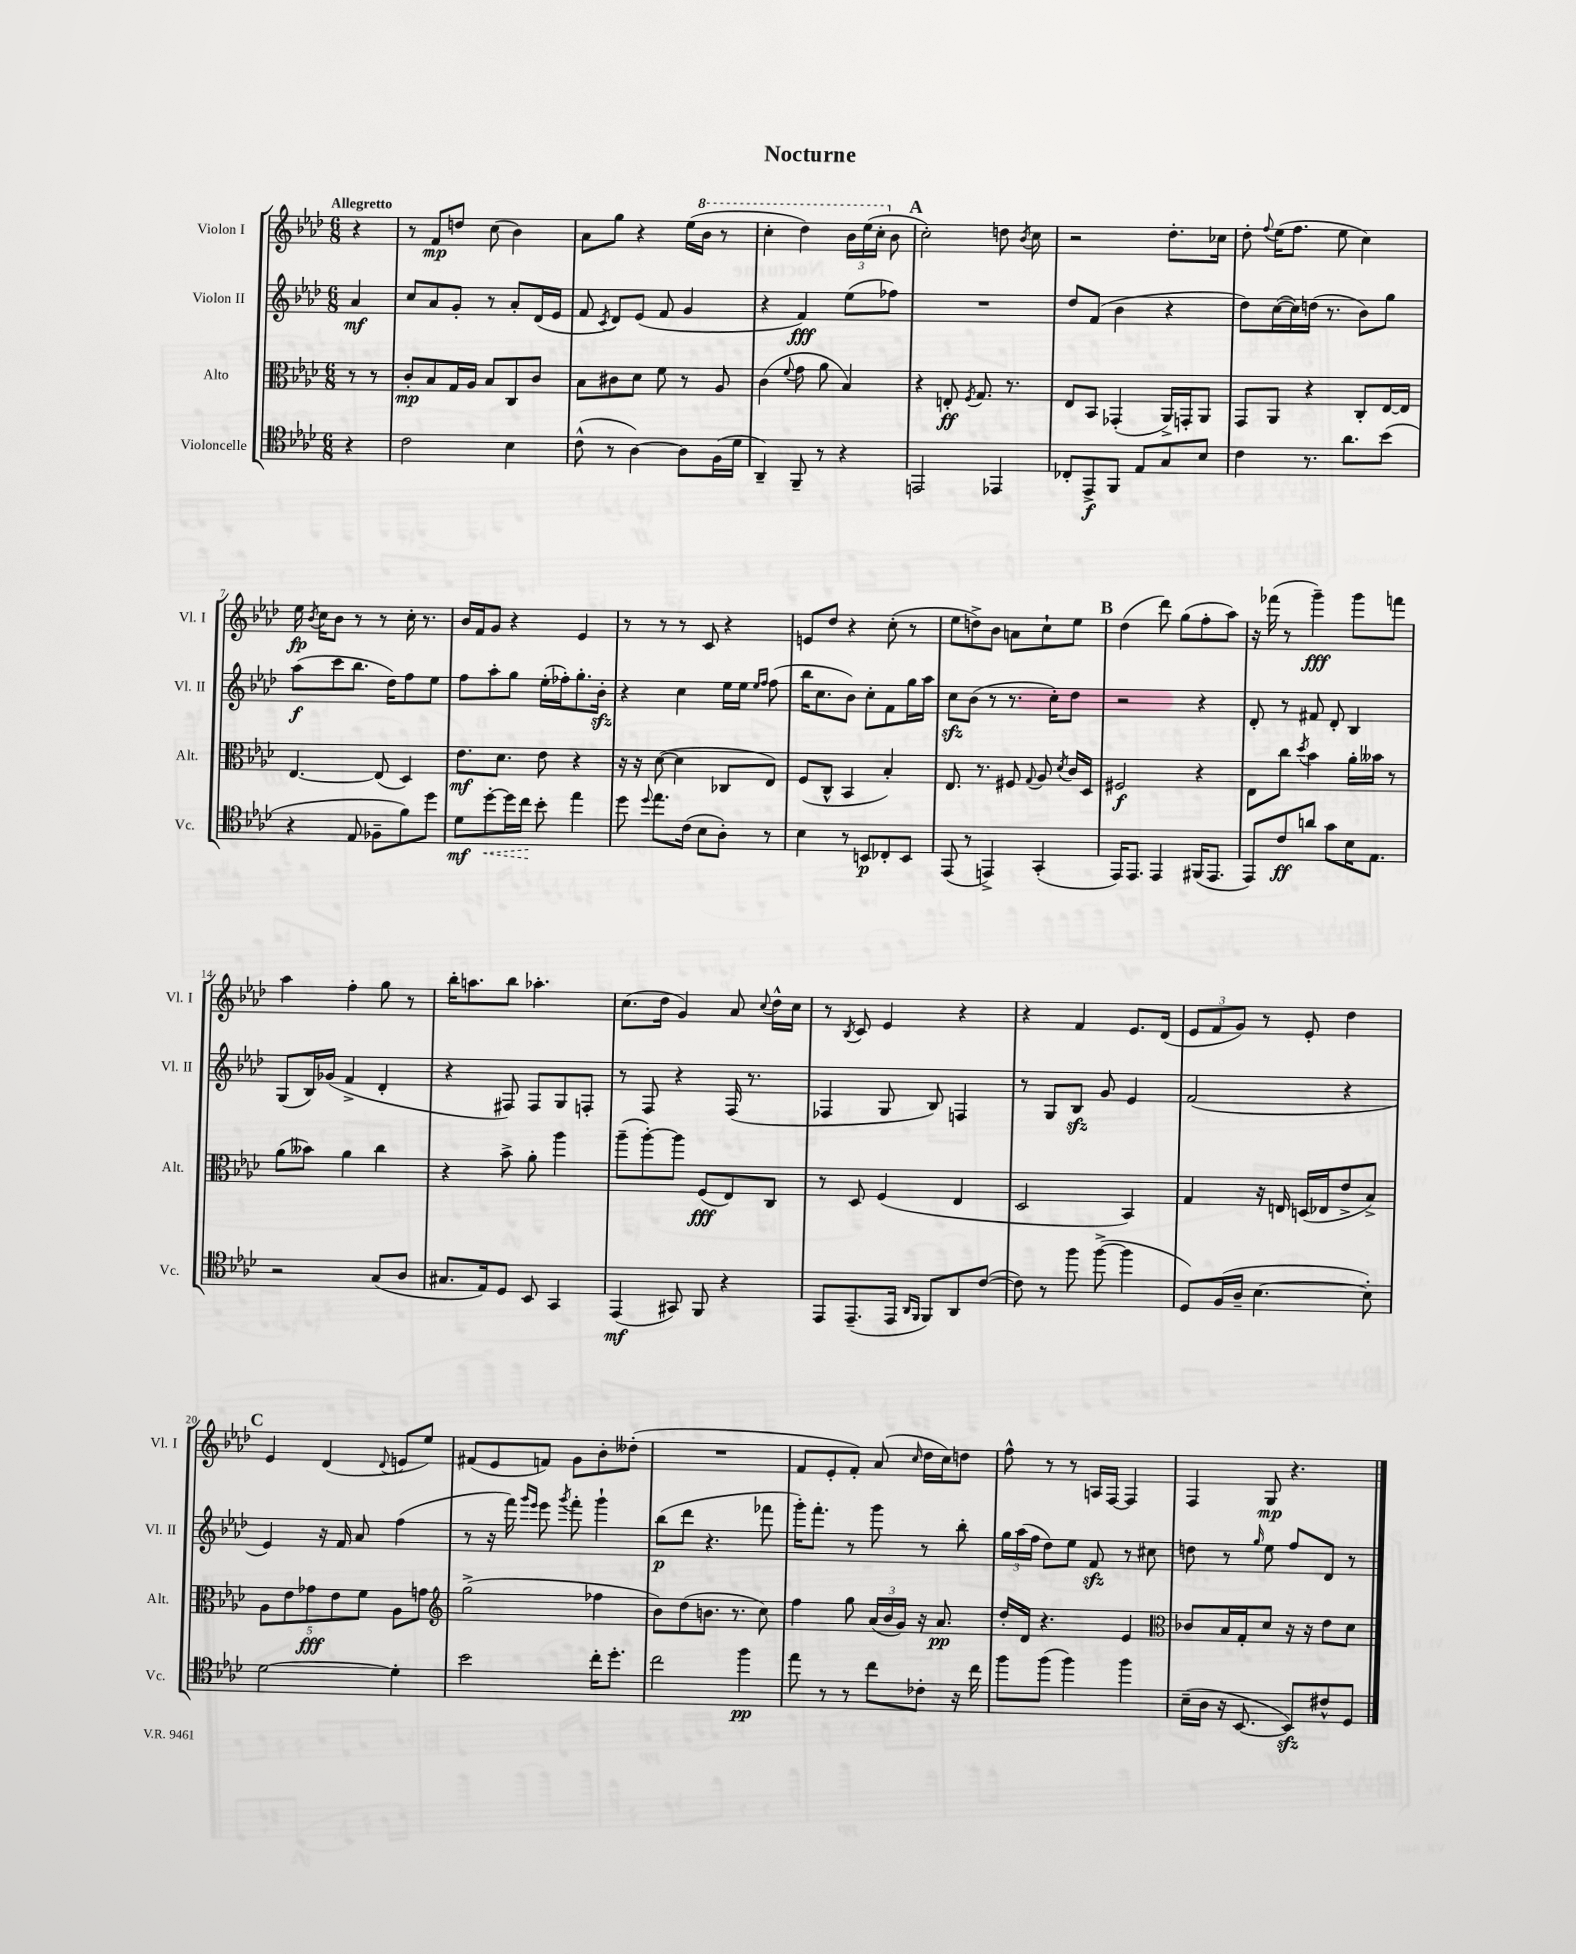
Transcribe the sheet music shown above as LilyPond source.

\header { title = "Nocturne" }
<<
\new StaffGroup <<
\new Staff = "s0" \with { instrumentName = "Violon I" shortInstrumentName = "Vl. I" } {
    \clef treble \key aes \major \numericTimeSignature \time 6/8 \partial 4 \tempo "Allegretto"
    \autoBeamOff r4 |
    r8 f'8[\mp d''8] c''8( bes'4) |
    aes'8[ g''8] r4 ees''16[( \ottava #1 bes''16] r8 |
    c'''4-. des'''4) \tuplet 3/2 { bes''16[ ees'''16( c'''16]-. \ottava #0 } bes'8 |
    \mark \markup { \bold "A" } c''2-.) d''8 \acciaccatura { bes'8 } c''8 |
    r2 des''8.[-. ces''16] |
    des''8-. \appoggiatura { f''8 } ees''16[( f''8.] ees''8 c''4) |
    ees''16\fp \acciaccatura { bes'8 } c''16[ bes'8] r8 r8 c''16-. r8. |
    bes'16[ f'16 g'8] r4 ees'4 |
    r8 r8 r8 c'8 r4 |
    e'8[ des''8] r4 c''8-.( r8 |
    ees''8[ d''8->) bes'8] a'8[ c''8-! ees''8] |
    \mark \markup { \bold "B" } des''4( des'''8) g''8[( f''8-. aes''8]) |
    r16 fes'''16( r8 g'''4--\fff) g'''8[ f'''8] |
    aes''4 f''4-. g''8 r8 |
    bes''16[-. a''8. bes''8] aes''4.-. |
    c''8.[( des''16] g'4) aes'8 \appoggiatura { c''8 } des''16[-^ c''16] |
    r8 \acciaccatura { bes8 } c'8 ees'4 r4 |
    r4 f'4 ees'8.[ des'16]( |
    \tuplet 3/2 { ees'8[ f'8 g'8]) } r8 ees'8-. des''4 |
    \mark \markup { \bold "C" } ees'4 des'4( \appoggiatura { des'8 } e'8[ ees''8]) |
    fis'8[( ees'8 f'8]) g'8[ bes'8-. deses''8]-.( |
    R2. |
    f'8[ ees'8-. f'8]-.) aes'8( \grace { c''16 } des''16[ c''16) d''8] |
    f''8-^ r8 r8 a16[ f16]~ f4 |
    f4 g8\mp r4. \bar "|." |
}
\new Staff = "s1" \with { instrumentName = "Violon II" shortInstrumentName = "Vl. II" } {
    \clef treble \key aes \major \numericTimeSignature \time 6/8 \partial 4
    \autoBeamOff aes'4\mf |
    c''8[ aes'8 g'8]-. r8 aes'8[-. des'16( ees'16] |
    f'8 \acciaccatura { c'8 } des'8[) ees'8]( f'8 g'4 |
    r4 f'4\fff) ees''8[( fes''8]) |
    \mark \markup { \bold "A" } R2. |
    des''8[ f'8]( bes'4 r4 |
    des''8[) c''16~( c''16) d''16]( r8. bes'8[) g''8] |
    aes''8[\f( c'''8 bes''8.] des''16[) f''8 ees''8] |
    f''8[ aes''8-. g''8] ees''16[-.( fes''16-.) g''8.-. bes'16]-.\sfz |
    r4 c''4 ees''16[ ees''16] \grace { ees''16[ f''16] } f''8( |
    bes''16[ c''8. bes'8]) c''8[-. f'8 g''16 aes''16] |
    c''8[\sfz bes'8]( r8 r8. c''16[-.) des''8] |
    \mark \markup { \bold "B" } r2 r4 |
    des'8-. r8 fis'8 des'8-. bes4 |
    g8[( bes16) ges'16]( f'4-> des'4-. |
    r4 fis8) fis8[ g8 f8]-. |
    r8 f8 r4 f16( r8. |
    fes4 g8 bes8) f4 |
    r8 g8[ bes8]\sfz g'8 ees'4 |
    f'2( r4 |
    \mark \markup { \bold "C" } ees'4) r16 f'16 aes'8 f''4( |
    r8 r16 f'''16) \grace { g'''16[ ees'''16] } ees'''8 \acciaccatura { g'''8 } f'''8-. g'''4-! |
    bes''8[\p( des'''8] r4. fes'''8 |
    g'''16[-.) f'''8.]-. r8 g'''8 r8 bes''8-. |
    \tuplet 3/2 { g''16[ aes''16( f''16] } des''8[) ees''8] f'8\sfz r8 cis''8 |
    d''8 r8 \grace { g''16 } ees''8 f''8[ des'8] r8 \bar "|." |
}
\new Staff = "s2" \with { instrumentName = "Alto" shortInstrumentName = "Alt." } {
    \clef alto \key aes \major \numericTimeSignature \time 6/8 \partial 4
    \autoBeamOff r8 r8 |
    c'8[-.\mp bes8 g16 aes16] bes8[ c8 c'8] |
    bes8[ cis'8 des'8] f'8 r8 aes8 |
    c'4( \appoggiatura { f'8 } g'8 aes'8 bes4) |
    \mark \markup { \bold "A" } r4 e8-.\ff \acciaccatura { f8 } g8. r8. |
    ees8[ bes,8] ges,4-.( aes,16[->) g,16-. aes,8] |
    g,8[ aes,8] r4 c8[-. ees16~ ees16] |
    ees4.~ ees8( des4) |
    ees'8.[\mf des'8.] ees'8 r4 |
    r16 r16 des'8~( des'4 ces8[ ees8]) |
    f8[( c8]-^ bes,4 bes4-.) |
    ees8. r8. fis8 \appoggiatura { g8 } aes8 \acciaccatura { des'8 } c'16[ des16] |
    \mark \markup { \bold "B" } fis2\f r4 |
    ees8[ c''8] \acciaccatura { des''8 } bes'4 aes'16[-. beses'16] r8 |
    aes'8[( beses'8]) aes'4 c''4 |
    r4 bes'8-> aes'8-. aes''4 |
    aes''8[--( aes''8~-.) aes''8] f8[\fff( ees8) c8] |
    r8 des8 f4( ees4 |
    des2 bes,4) |
    g4 r16 e16 d16[( ees16 ees'8-> bes8]->) |
    \mark \markup { \bold "C" } \tuplet 5/4 { aes8[ ees'8 ges'8\fff ees'8 f'8] } aes8[ g'8] |
    \clef treble g''2->( fes''4 |
    bes'8[) des''8( b'8.] r8. c''8) |
    f''4 g''8 \tuplet 3/2 { aes'16[( bes'16 g'16]) } r16 aes'8.\pp |
    des''16[-. des'16] r4. ees'4 |
    \clef alto ces'8[ bes16 g16-. des'8] r16 r16 ees'8[ des'8] \bar "|." |
}
\new Staff = "s3" \with { instrumentName = "Violoncelle" shortInstrumentName = "Vc." } {
    \clef tenor \key aes \major \numericTimeSignature \time 6/8 \partial 4
    \autoBeamOff r4 |
    c'2 bes4 |
    c'8-^( r8 aes4~) aes8[ f16( des'16] |
    aes,4--) f,8-- r8 r4 |
    \mark \markup { \bold "A" } e,2 ees,4 |
    ces8[-. ees,8->\f f,8] ees8[ g8 bes8] |
    c'4 r8. aes'8.[ bes'8]( |
    r4 ees8 fes8[-- f'8) des''8] |
    des'8[\mf \once \override Hairpin.style = #'dashed-line des''8~-.\< des''16 c''16]\! bes'8-. ees''4 |
    des''8 \appoggiatura { des''8 } ees''8.[ c'16]( bes8[ aes8]-.) r8 |
    bes4 r8 b,8[\p ces8-. b,8] |
    ees,8( r8 e,4->) g,4-.( |
    \mark \markup { \bold "B" } ees,16[) ees,8.] ees,4 fis,16[( ees,8.] |
    ees,8[) c'8\ff a'8] g'8[ bes16 ees8.] |
    r2 g8[( aes8] |
    gis8.[ ees16) des8] bes,8 g,4 |
    ees,4\mf( gis,8) f,8 r4 |
    ees,8[ ees,8.--( ees,16] \grace { aes,16[ f,16] } f,8[) aes,8 c'8]~( |
    c'8) r8 f''8 f''8~->( f''4 |
    des8[) f16( aes16]-- bes4.~ bes8-.) |
    \mark \markup { \bold "C" } des'2~ des'4-. |
    bes'2 c''16[-. des''8.]-. |
    c''2 f''4\pp |
    ees''8 r8 r8 c''8[ ces'8]-. r16 c''16 |
    f''8[ f''8]( f''4) f''4 |
    bes16[--( aes16] r16 bes,8.~ bes,8[\sfz) cis'8-^ des8] \bar "|." |
}
>>
>>
